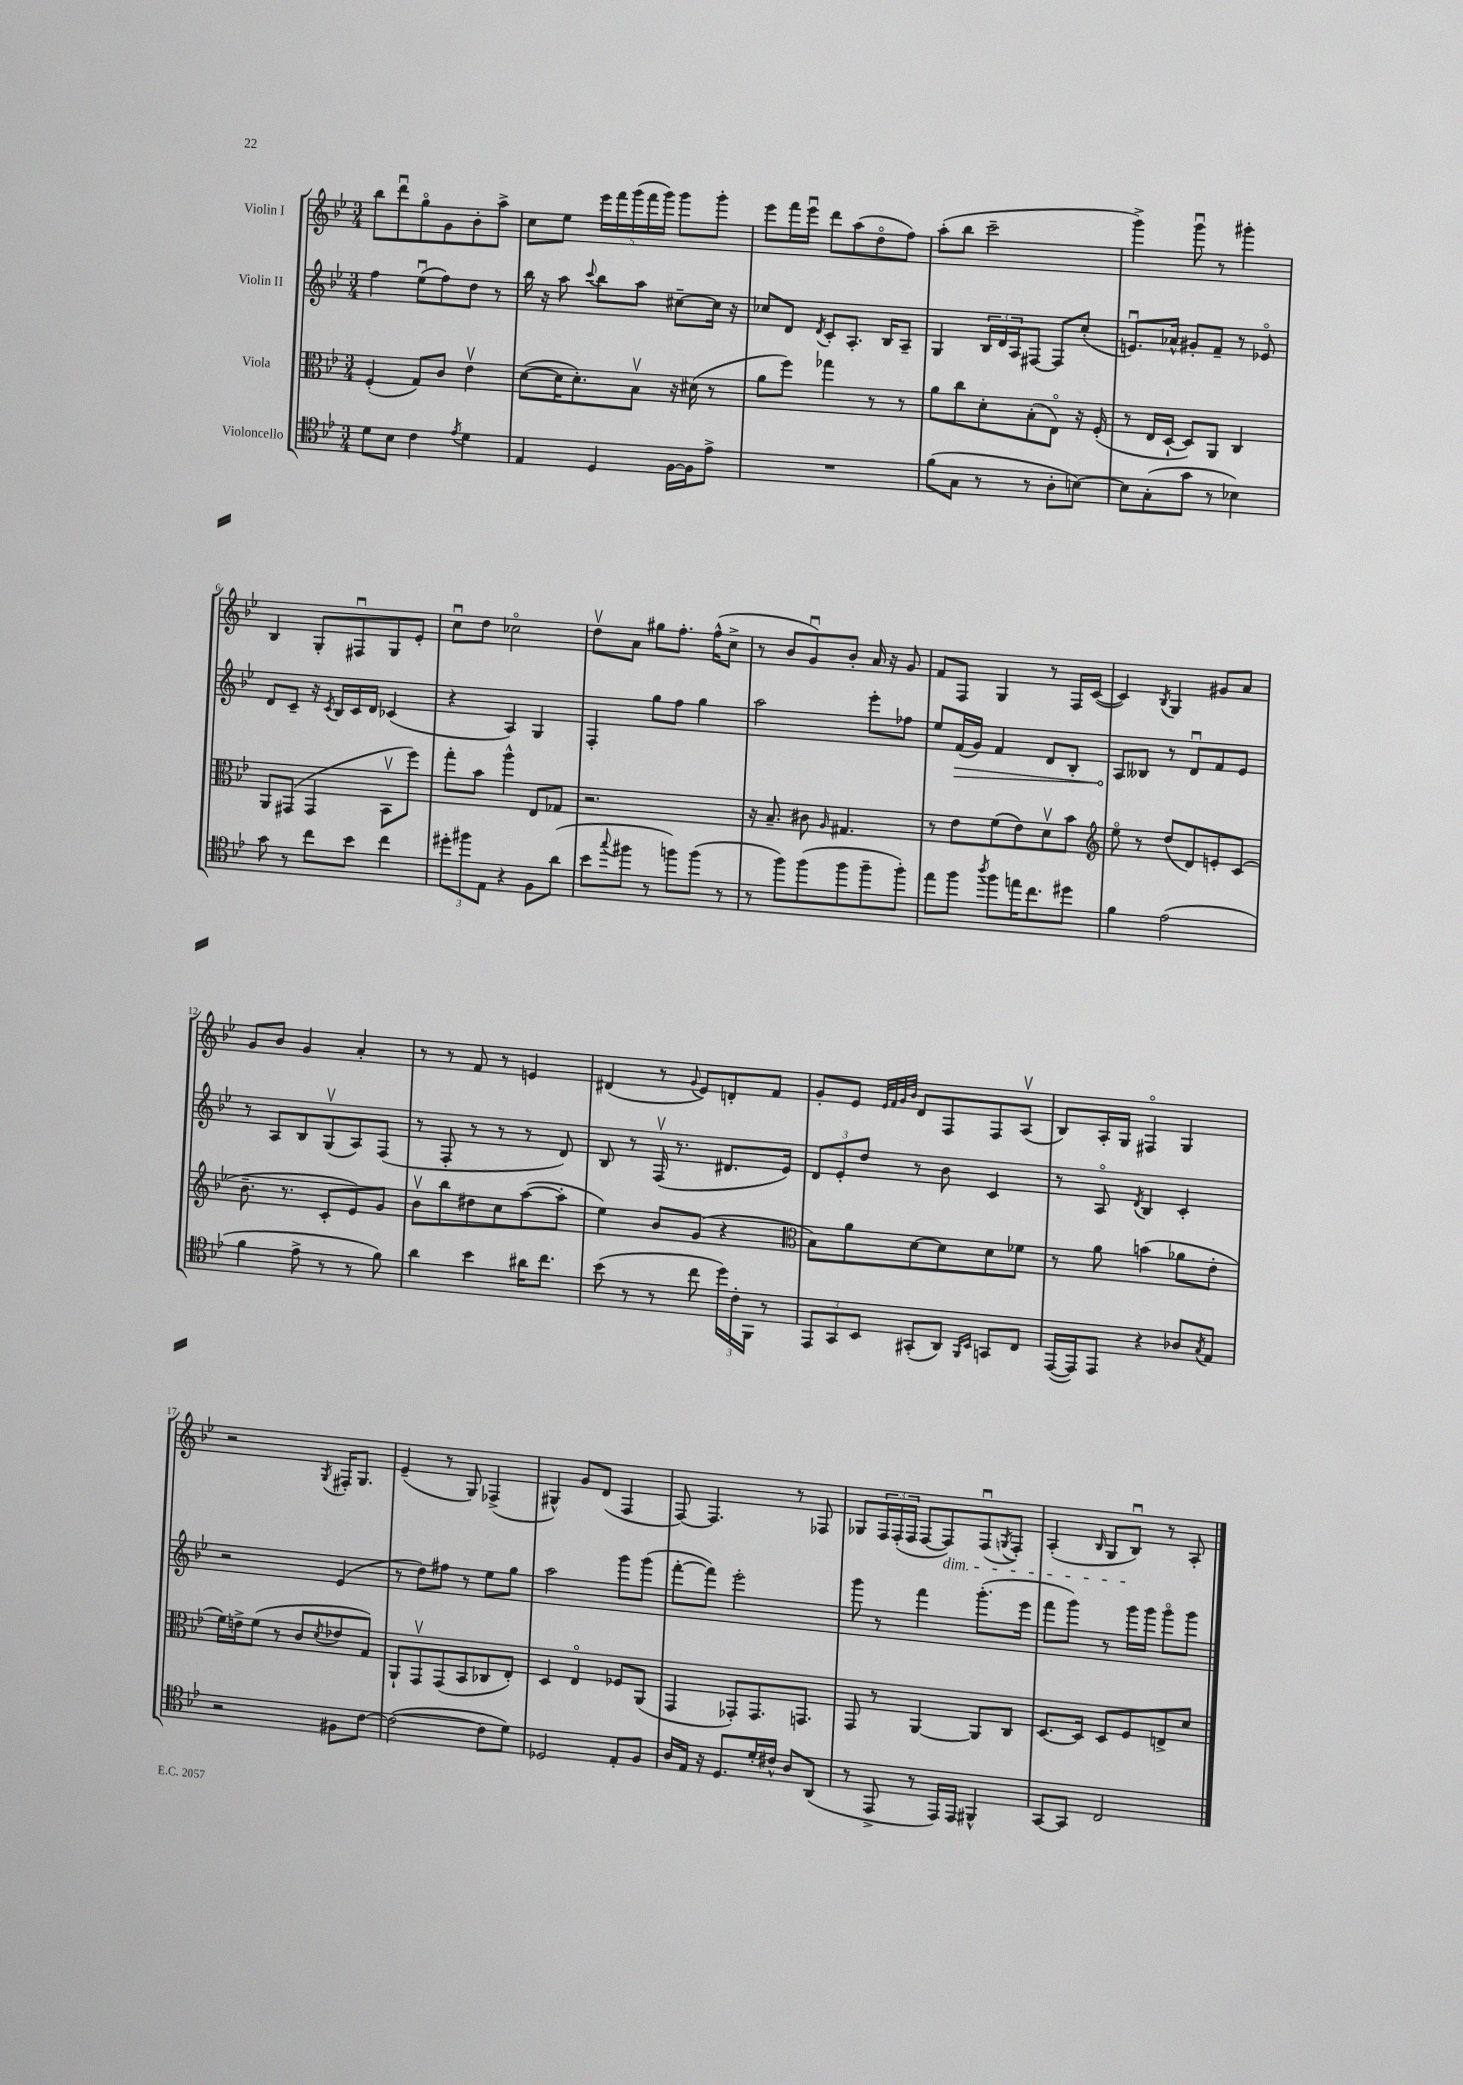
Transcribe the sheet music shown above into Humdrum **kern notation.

**kern	**kern	**kern	**kern
*staff4	*staff3	*staff2	*staff1
*clefC4	*clefC3	*clefG2	*clefG2
*k[b-e-]	*k[b-e-]	*k[b-e-]	*k[b-e-]
*M3/4	*M3/4	*M3/4	*M3/4
8d	(4F'	4ff	8bb-
8B-	.	.	8dddu
4c	8G)	(8ee-u	8ggo
.	8c	8ff)	8g
8qe-	.	.	.
4d	4e-v	8dd	8b-'
.	.	8r	8aa^
=	=	=	=
4E-	([8d	16bb-	8cc
.	.	16r	.
.	16d]	8aa	8ee-
.	8.d')	.	.
.	.	8qqccc	.
4D	.	8bb-	20eee-
.	.	.	20fff
.	.	.	(20ggg
.	8B-v	8aa	.
.	.	.	20fff
.	.	.	20ggg)
[16F	16r	[8cc#~	8ggg
16F]	(16d#	.	.
8e-^	8r	16cc#]	8ggg'
.	.	16r	.
=	=	=	=
2.r	8a	8cc-	8eee-
.	8ff)	8d	16fff
.	.	.	16eee-u
.	.	8qd	.
.	4gg-	8c'	8ddd
.	.	8.A'	(8aa
.	8r	.	8ddo
.	.	16B-	.
.	8r	8A~	8ff)
=	=	=	=
(8f	8a	4G	(8aa'
8G	8cc	.	8bb-
8r	8d'	24B-	2ccc~
.	.	24d	.
.	.	24A	.
8r	(8B-'	[8F#	.
8A'	8E-o)	8F#]	.
[8B)	16r	(8cc'	.
.	(16F'	.	.
=	=	=	=
8B]	8r	8.eu)	4ggg^)
(8G'	16E-	.	.
.	[16D`	16a-^^	.
8g	8D])	8g#'	8gggu
8r	8AA	8f~	8r
4B-)	4C	8r	4ggg#'
.	.	8e-o	.
=	=	=	=
8g	8AA	8d	4B-
8r	(8GG#	8c~	.
8cc	4GG#	16r	8G'
.	.	8qc	.
.	.	16B-	.
8b-	.	16c	8F#u
.	.	16d	.
4cc	8BB-v	(4c-	8G
.	8ff)	.	8e-'
=	=	=	=
12dd#'	8gg'	4r	8ccu
12ff#	.	.	.
.	8b-	.	8dd
12E-	.	.	.
4r	4aa^^	4A)	2cc-o
8F	8E-	4G	.
(8a	8G-	.	.
=	=	=	=
8b-	2.r	4F'	8ddv
8qqgg	.	.	.
8ff#	.	.	8a
8r	.	8gg	8gg#
8ff)	.	8ff	8.ff'
(8ff	.	4gg	.
.	.	.	(16ff^^
8r	.	.	8cc^
=	=	=	=
8r	16r	2aa	8r
.	8.B-~	.	.
8ff)	.	.	8b-
(8ff	8c#	.	8gu)
.	16qqA	.	.
8ff	4.G#	.	8b-'
8ff~	.	8eee-'	16a
.	.	.	16r
8ff')	.	8ff-	8g
=	=	=	=
8ee-	8r	8ee-	8f
8ff	8e-	(16f	8F
.	.	16g)	.
8qaa	.	.	.
8ff	(8f	4f	4G
16ee	8e-)	.	.
8.cc	.	.	.
.	8dv	8d	8r
8dd#	8b-	8B-'	16F
.	.	.	([16c
=	=	=	=
*	*clefG2	*	*
4f	8ee-o	8A	4c])
.	8r	8B--	.
.	.	.	8qB-
(2e-	(8dd	8r	4G
.	8d)	8du	.
.	8e'	8f	8g#
.	(8c	8e-	8a
=	=	=	=
4f	8.b-~	8r	8g
.	.	8A	8b-
.	8.r	.	.
8e-^	.	8B-	4g
8r	8c'	(8Gv	.
8r	8e-)	8A)	4a'
8f)	8g	(8F	.
=	=	=	=
4a	8b-v	8r	8r
.	8bb-	8F'	8r
4b-	8dd#	8r	8f
.	8cc	8r	8r
16a#	([8aa	8r	4e
8.cc	.	.	.
.	8aa']	8d)	.
=	=	=	=
(8b-	4ee-)	8B-	(4d#
8r	.	8r	.
8r	8b-	(16Fv	8r
.	.	8.r	.
.	.	.	8qqg
8cc	(8g	.	8e-)
24dd)	4r	8.d#	8d'
24c'	.	.	.
24FF	.	.	.
8r	.	.	8f
.	.	16e-)	.
=	=	=	=
*	*clefC3	*	*
12EE-	8B-)	12d	8g'
12GG	.	12e-'	.
.	8a	.	8e-
12BB-	.	12dd	.
.	.	.	32qqe-
.	.	.	32qqf
.	.	.	32qqg
.	.	.	32qqb-
(8GG#'	[8d	8r	8d
8AA)	8d]	8b-	8F
16qqFF	.	.	.
16qqBB-	.	.	.
8GG	8d	4c	8F
8C	8f-	.	(8Av
=	=	=	=
([16EE-	8r	8r	8B-)
16EE-])	.	.	.
8EE-	8a	8Ao	16A'
.	.	.	16G
.	.	8qd	.
4r	(4b	4B-	4F#o
8A-	8a-	4c'	4G
8qG	.	.	.
8E-	8e-'	.	.
=	=	=	=
2r	16f)	2r	2r
.	16e^	.	.
.	(8f	.	.
.	8r	.	.
.	8c	.	.
.	8qd	.	8qG
8F#	8e-	(4e-	16F#'
.	.	.	8.G
[8c	8G)	.	.
=	=	=	=
(2c_	8AA`	8r	(4e-~
.	8GGv	8dd)	.
.	(8GG	8ff#	8r
.	8BB-	8r	8G)
8c]	8C-	8ee-	(4F-^
8d)	8E-')	8gg	.
=	=	=	=
2D-	4D	2aa	4G#^^)
.	4E-o	.	8g
.	.	.	(8d
8E-'	8F-	8ggg	4F
8F	(8AA	(8ggg	.
=	=	=	=
16A	4GG	[8fff'	[8F)
16E-	.	.	.
16r	.	8fff])	4.F]
8.D	.	.	.
.	8GG-')	2eee-'	.
16d'	8.GG-	.	.
16c#^^	.	.	.
8A	.	.	8r
.	8.GG	.	.
(8AA	.	.	8F-
=	=	=	=
8r	8GG	8ggg	8G-
8EE-^	8r	8r	24F
.	.	.	(24F'
.	.	.	24F
8r	[4AA	4fff	[8F
16EE-)	.	.	8F])
16EE-	.	.	.
4FF#^^	8AA]	(8.ggg'	(8Fu
.	.	.	8qG
.	8C	.	8F')
.	.	16eee-	.
=	=	=	=
[8GG	[8.D	8fff	(4A'
8GG]	.	8ggg)	.
.	16D]	.	.
.	.	.	16qqB-
2C	8D	8r	8G
.	8F	16ggg	8B-u)
.	.	16ggg	.
.	8E^	8gggo	8r
.	8d	8ggg	8A'
==	==	==	==
*-	*-	*-	*-
